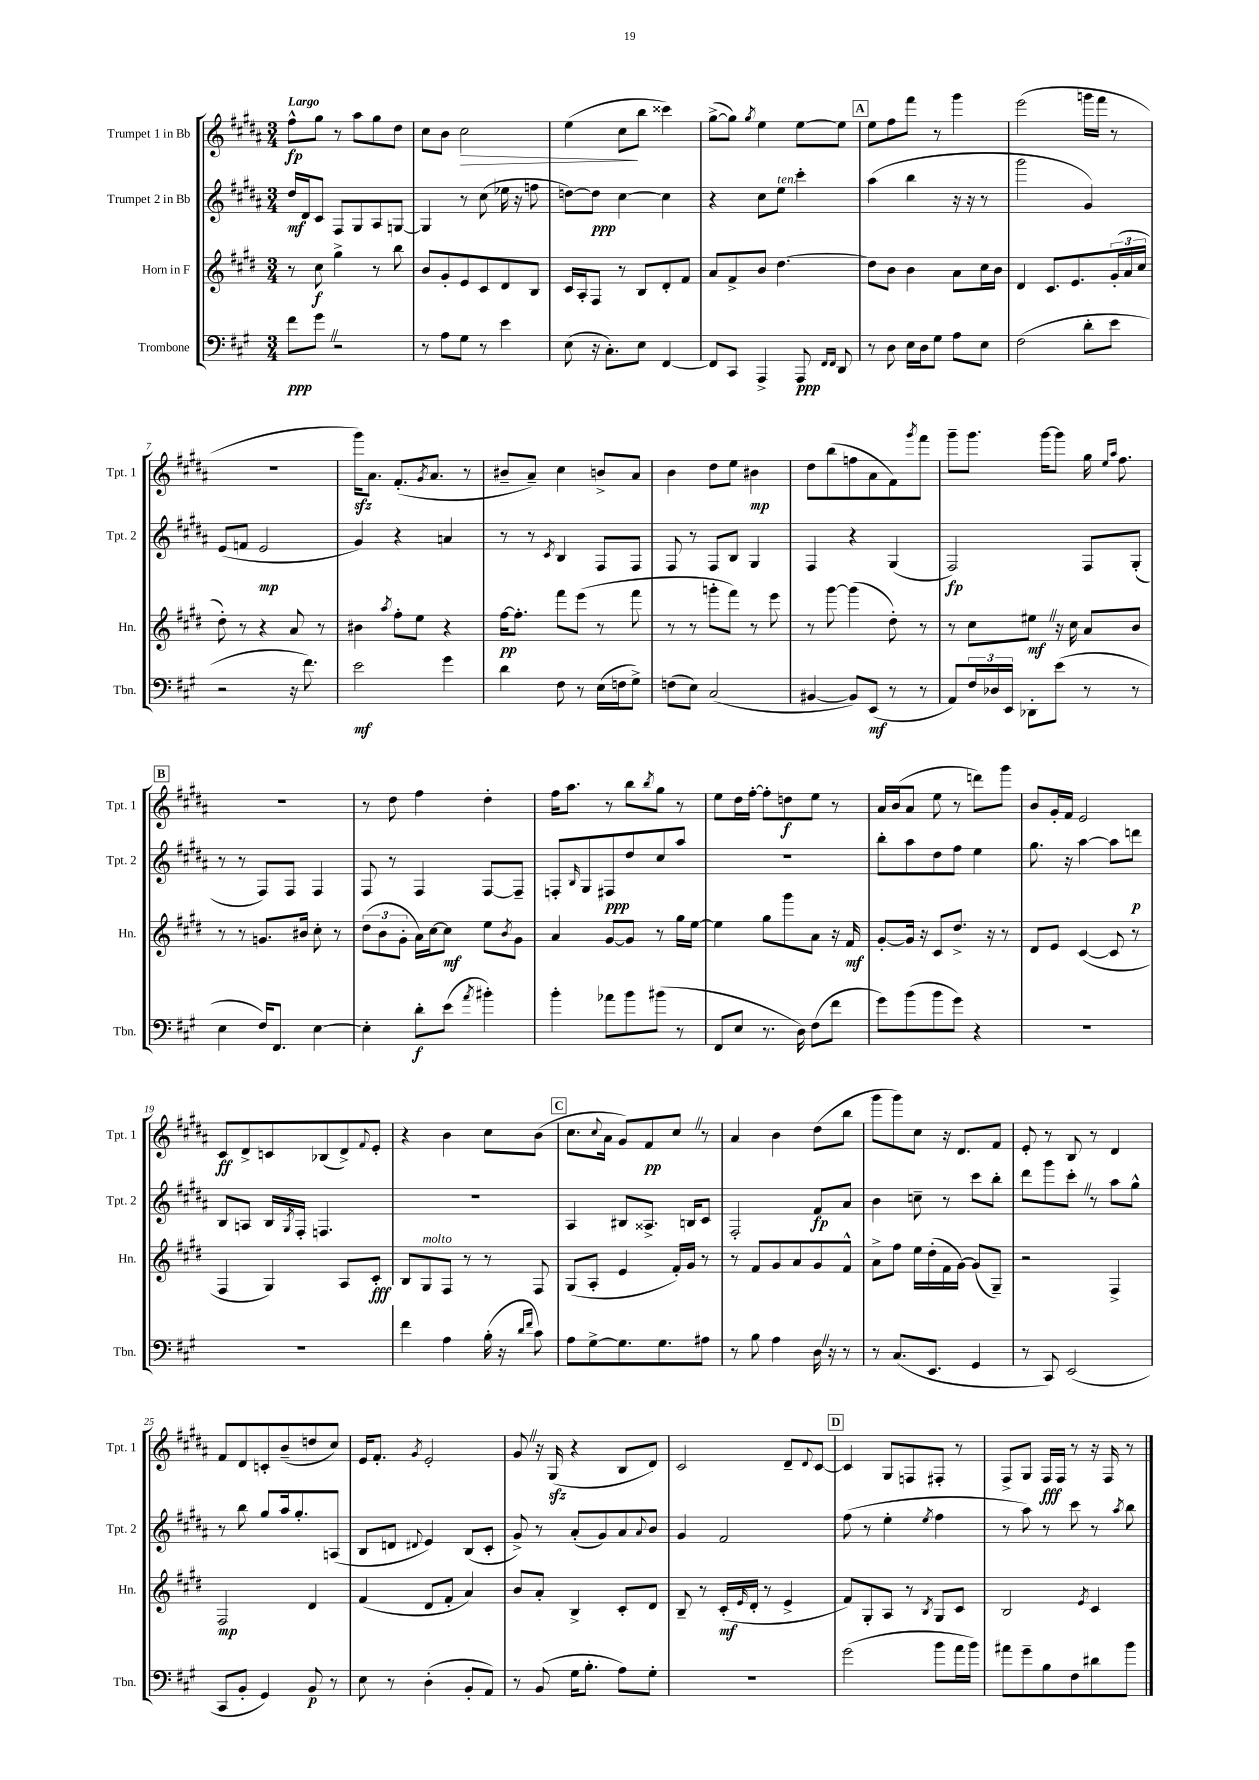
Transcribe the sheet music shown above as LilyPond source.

<<
\new StaffGroup <<
\new Staff = "s0" \with { instrumentName = "Trumpet 1 in Bb" shortInstrumentName = "Tpt. 1" } {
    \clef treble \key b \major \numericTimeSignature \time 3/4 \tempo "Largo"
    fis''8-^\fp gis''8 r8 ais''8 gis''8 dis''8 |
    cis''8 b'8 cis''2\> |
    e''4( cis''8\! b''8 cisis'''4) |
    gis''8~->( gis''8) \acciaccatura { gis''8 } e''4 e''8~ e''8 |
    \mark \markup { \box "A" } e''8 fis''8 fis'''8 r8 gis'''4 |
    e'''2( g'''16 fis'''16 r8 |
    R2. |
    gis'''16\sfz) ais'8. fis'8.-.( \acciaccatura { gis'8 } ais'8. r8 |
    bis'8-- ais'8--) cis''4 b'8-> ais'8 |
    b'4 dis''8 e''8 bis'4\mp |
    dis''8 b''8( f''8 ais'8 fis'8) \acciaccatura { gis'''8 } fis'''8 |
    gis'''8-- gis'''8. gis'''16~ gis'''8 gis''16 \grace { e''16 ais''16 } fis''8. |
    \mark \markup { \box "B" } R2. |
    r8 dis''8 fis''4 dis''4-. |
    fis''16 ais''8. r8 b''8 \acciaccatura { b''8 } gis''8 r8 |
    e''8 dis''16 fis''16~-. fis''8-. d''8\f e''8 r8 |
    ais'16 b'16( ais'8 e''8 r8 d'''8) gis'''8 |
    b'8 gis'16-. fis'16 e'2 |
    cis'8\ff dis'8-> c'8 bes8( dis'8->) \appoggiatura { fis'8 } e'8-. |
    r4 b'4 cis''8 b'8( |
    \mark \markup { \box "C" } cis''8. \appoggiatura { cis''8 } ais'16 gis'8) fis'8\pp cis''8 \once \override BreathingSign.text = \markup { \musicglyph "scripts.caesura.straight" } \breathe r8 |
    ais'4 b'4 dis''8( b''8 |
    gis'''8 gis'''8) cis''8 r16 dis'8. fis'8 |
    e'8-. r8 b8 r8 dis'4 |
    fis'8 dis'8 c'8-. b'8--( d''8 cis''8) |
    e'16 fis'8.-. \acciaccatura { gis'8 } e'2-. |
    gis'8 \once \override BreathingSign.text = \markup { \musicglyph "scripts.caesura.straight" } \breathe r16 gis16\sfz( r4 b8 dis'8) |
    cis'2 dis'8-- \appoggiatura { dis'8 } cis'8~ |
    \mark \markup { \box "D" } cis'4 gis8 f8 fis8-. r8 |
    fis8-> gis8 fis16\fff fis16 r8 r16 fis16 r8 \bar "|." |
}
\new Staff = "s1" \with { instrumentName = "Trumpet 2 in Bb" shortInstrumentName = "Tpt. 2" } {
    \clef treble \key b \major \numericTimeSignature \time 3/4
    dis''16\mf dis'16 cis'8 fis8 gis8 ais8 g8~ |
    g4 r8 cis''8( ees''16 r16 f''8 |
    d''8~) d''8\ppp cis''4~ cis''4 |
    r4 cis''8 e''8^\markup { \italic "ten." } cis'''4-. |
    \mark \markup { \box "A" } ais''4( b''4 r16 r16 r8 |
    gis'''2 gis'4) |
    e'8( f'8 e'2\mp |
    gis'4) r4 a'4 |
    r8 r8 \acciaccatura { cis'8 } b4 fis8 fis8 |
    fis8 r8 fis8 b8 gis4 |
    fis4 r4 gis4( |
    fis2\fp) fis8 gis8-.( |
    \mark \markup { \box "B" } r8 r8 fis8) fis8 fis4 |
    fis8 r8 fis4 fis8~ fis8-- |
    f8-. \grace { b16 } gis8 fis8\ppp dis''8 cis''8 ais''8 |
    r2. |
    b''8-. ais''8 dis''8 fis''8 e''4 |
    gis''8. r16 ais''4~ ais''8 d'''8\p |
    b8 a8 b16 \acciaccatura { gis8 } fis16-. f4. |
    R2. |
    \mark \markup { \box "C" } ais4 bis8 aisis8.-> b16 cis'8 |
    fis2-. fis'8\fp ais'8 |
    b'4 c''8-- r8 cis'''8 b''8-. |
    dis'''8 gis'''8 cis'''8-. \once \override BreathingSign.text = \markup { \musicglyph "scripts.caesura.straight" } \breathe r8 ais''8 gis''8-^ |
    r8 b''8 gis''8 ais''16 gis''8.-. a8( |
    b8 d'8 \appoggiatura { dis'8 } e'4) b8( cis'8-. |
    gis'8->) r8 ais'8-.( gis'8) ais'8 \appoggiatura { ais'8 } b'8 |
    gis'4 fis'2 |
    \mark \markup { \box "D" } fis''8( r8 e''4-. \acciaccatura { e''8 } fis''4 |
    r8 ais''8) r8 cis'''8 r8 \acciaccatura { ais''8 } b''8 \bar "|." |
}
\new Staff = "s2" \with { instrumentName = "Horn in F" shortInstrumentName = "Hn." } {
    \clef treble \key e \major \numericTimeSignature \time 3/4
    r8 cis''8\f gis''4-> r8 b''8 |
    b'8 gis'8-. e'8 cis'8 dis'8 b8 |
    cis'16 a16-. fis8 r8 b8 dis'8-. fis'8 |
    a'8 fis'8-> b'8 dis''4.~ |
    \mark \markup { \box "A" } dis''8 b'8 b'4 a'8 cis''16 b'16 |
    dis'4 cis'8. e'8. \tuplet 3/2 { gis'16-.( a'16 cis''16 } |
    dis''8-.) r8 r4 a'8 r8 |
    bis'4 \acciaccatura { a''8 } fis''8-. e''8 r4 |
    fis''16~\pp fis''8.-. fis'''8 e'''8( r8 fis'''8 |
    r8 r8 g'''8-. fis'''8) r8 e'''8 |
    r8 gis'''8~ gis'''4( dis''8-.) r8 |
    r8 cis''8 eis''8\mf \once \override BreathingSign.text = \markup { \musicglyph "scripts.caesura.straight" } \breathe r16 cis''16 a'8 b'8 |
    \mark \markup { \box "B" } r8 r8 g'8. bis'16 cis''8-. r8 |
    \tuplet 3/2 { dis''8( b'8 gis'8-. } a'16) cis''16~ cis''8\mf e''8 \acciaccatura { b'8 } gis'8 |
    a'4 gis'8~ gis'8 r8 gis''16 e''16~ |
    e''4 gis''8 gis'''8 a'8 r16 fis'16\mf |
    gis'8~-. gis'16 r16 cis'8 dis''8.-> r16 r8 |
    dis'8 e'8 cis'4~( cis'8 r8 |
    fis4 gis4) a8 cis'8-.\fff |
    b8 gis8^\markup { \italic "molto" } fis8 r8 r8 fis8 |
    \mark \markup { \box "C" } gis8( a8-. e'4 fis'16-.) gis'16 r8 |
    r8 fis'8 gis'8 a'8 gis'8 fis'8-^ |
    a'8-> fis''8 e''16 dis''16-.( fis'16 gis'16~) gis'8( gis8--) |
    r2 fis4-> |
    fis2\mp dis'4 |
    fis'4( dis'8 fis'8-. a'4) |
    b'8 a'8-. b4-> cis'8-. dis'8 |
    b8-- r8 cis'16-.\mf( \grace { e'16 } dis'16-. r8 e'4-> |
    \mark \markup { \box "D" } fis'8) gis8-. a8 r8 \acciaccatura { b8 } gis8 cis'8 |
    b2 \acciaccatura { e'8 } cis'4 \bar "|." |
}
\new Staff = "s3" \with { instrumentName = "Trombone" shortInstrumentName = "Tbn." } {
    \clef bass \key a \major \numericTimeSignature \time 3/4
    fis'8\ppp gis'8 \once \override BreathingSign.text = \markup { \musicglyph "scripts.caesura.straight" } \breathe r2 |
    r8 a8 gis8 r8 e'4 |
    e8( r16 cis8.-.) e8 fis,4~ |
    fis,8 cis,8 a,,4-> a,,8\ppp \grace { fis,16 fis,16 } d,8 |
    \mark \markup { \box "A" } r8 d8 e16 d16 gis8 a8 e8 |
    fis2( d'8-. e'8 |
    r2 r16 fis'8.) |
    e'2\mf gis'4 |
    d'4 fis8 r8 e16( f16 gis8->) |
    f8( e8) cis2( |
    bis,4~ bis,8) e,8\mf( r8 r8 |
    a,8) \tuplet 3/2 { fis16 des16 e,16 } des,8-. e'8( r8 r8 |
    \mark \markup { \box "B" } e4 fis16) fis,8. e4~ |
    e4-. d'8-.\f e'8( \acciaccatura { a'8 } bis'4-.) |
    b'4-. aes'8 b'8 bis'8( r8 |
    fis,8 e8 r8. d16) fis8( fis'8 |
    gis'8) b'8( b'8 gis'8) r4 |
    R2. |
    R2. |
    fis'4 a4 b16-.( r16 \grace { d'16 fis'16 } cis'8) |
    \mark \markup { \box "C" } a8 gis8~-> gis8. gis8. ais8 |
    r8 b8 a4 d16 \once \override BreathingSign.text = \markup { \musicglyph "scripts.caesura.straight" } \breathe r16 r8 |
    r8 cis8.( e,8. gis,4 |
    r8 cis,8) e,2( |
    cis,8 b,8-. gis,4) b,8\p r8 |
    e8 r8 d4-.( b,8-. a,8) |
    r8 b,8( gis16 b8.-. a8) gis8-. |
    R2. |
    \mark \markup { \box "D" } gis'2( b'8 a'16 b'16) |
    ais'8 gis'8-- b8 fis8 dis'8 b'8 \bar "|." |
}
>>
>>
